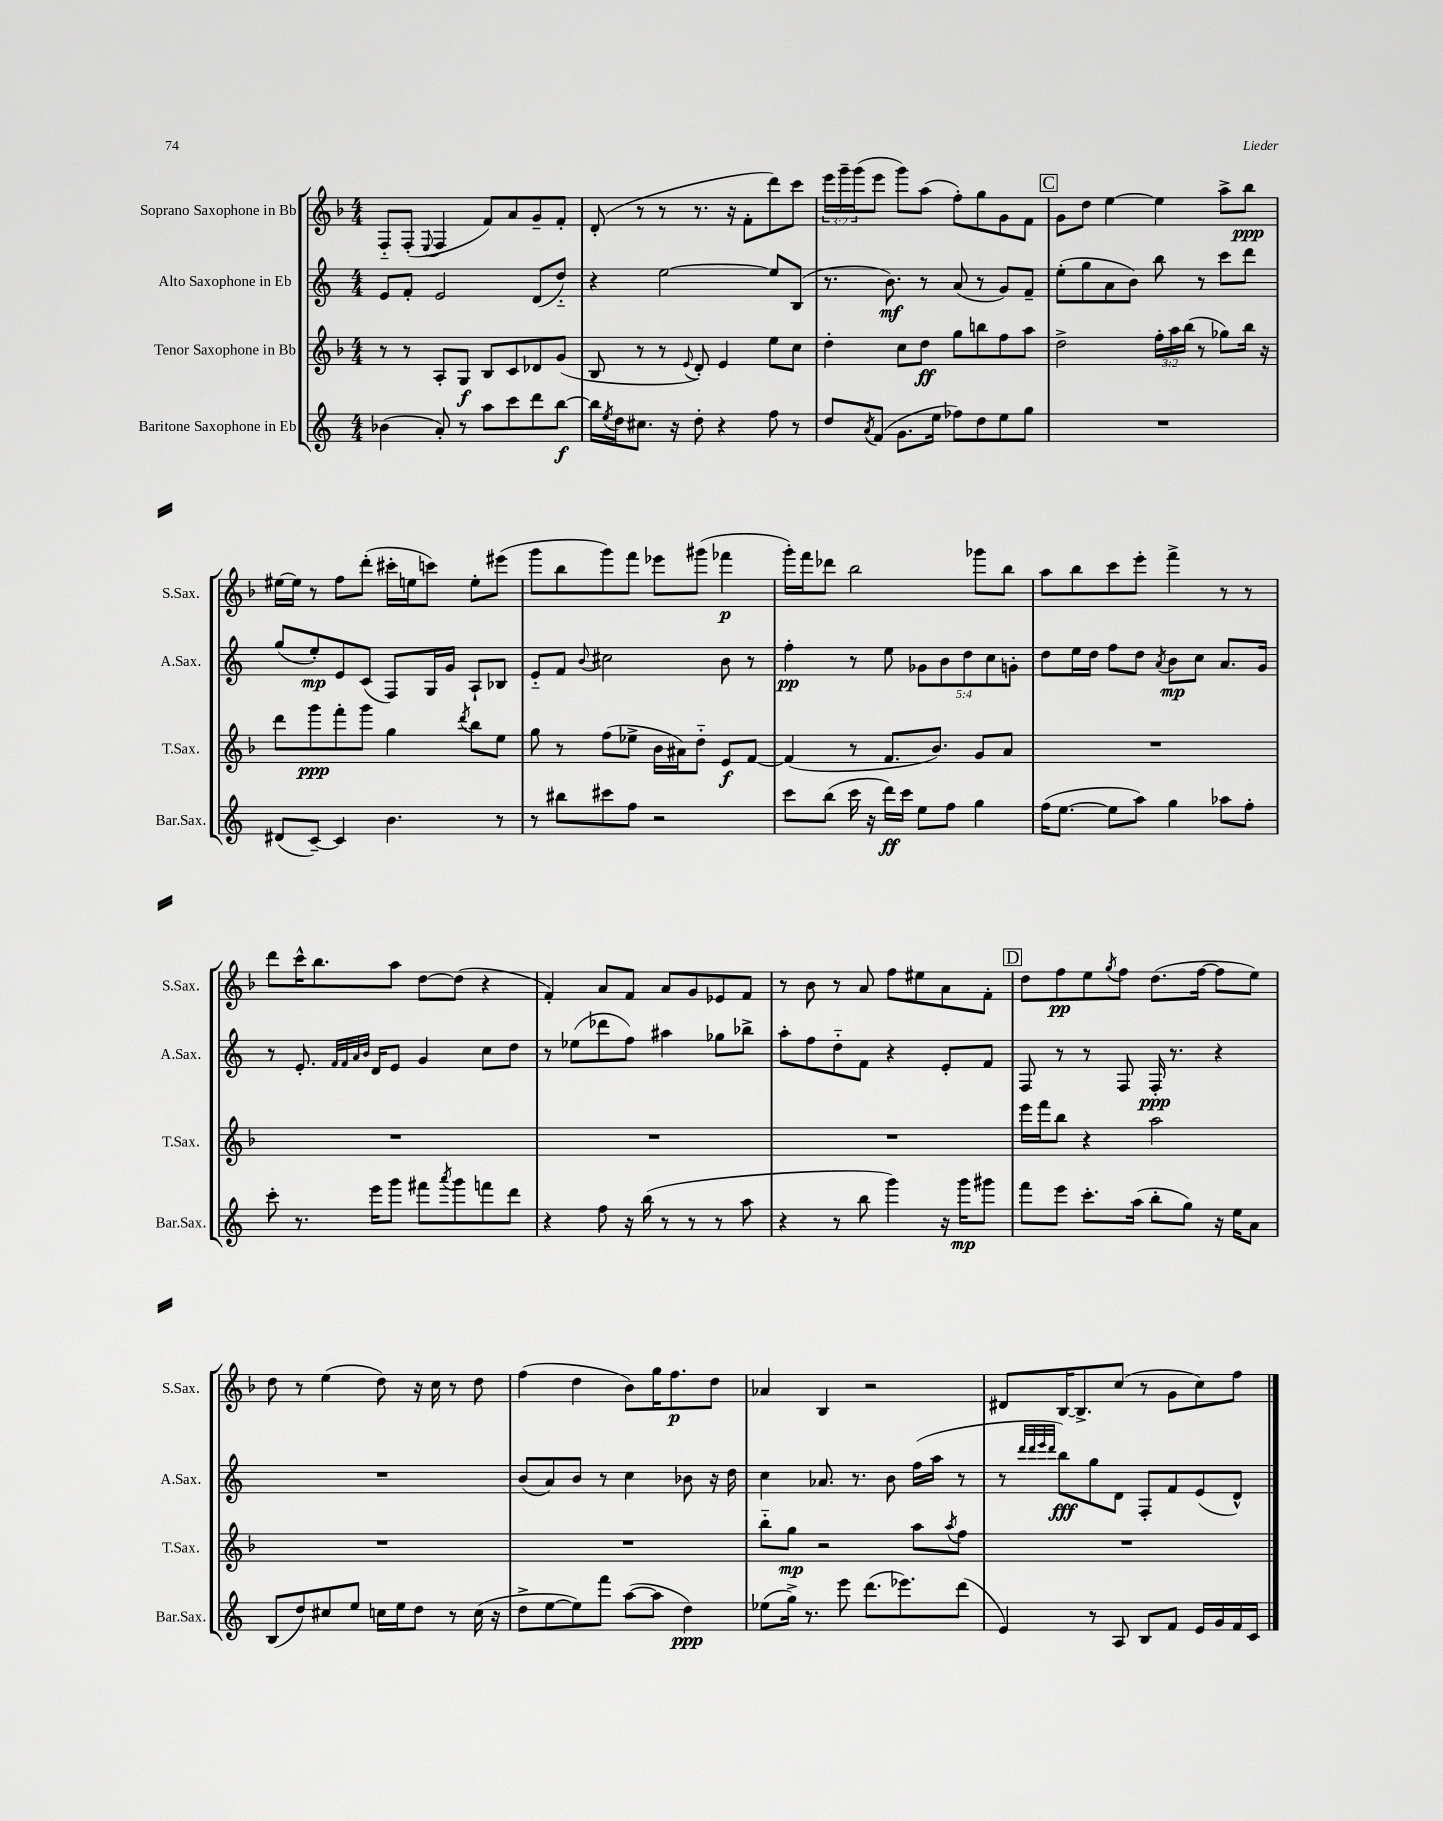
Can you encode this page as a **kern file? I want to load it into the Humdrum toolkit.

**kern	**dynam	**kern	**dynam	**kern	**dynam	**kern	**dynam
*part4	*part4	*part3	*part3	*part2	*part2	*part1	*part1
*staff4	*staff4	*staff3	*staff3	*staff2	*staff2	*staff1	*staff1
*I"Baritone Saxophone in Eb	*	*I"Tenor Saxophone in Bb	*	*I"Alto Saxophone in Eb	*	*I"Soprano Saxophone in Bb	*
*I'Bar.Sax.	*	*I'T.Sax.	*	*I'A.Sax.	*	*I'S.Sax.	*
*clefG2	*	*clefG2	*	*clefG2	*	*clefG2	*
*k[]	*	*k[b-]	*	*k[]	*	*k[b-]	*
*M4/4	*	*M4/4	*	*M4/4	*	*M4/4	*
=67	=67	=67	=67	=67	=67	=67	=67
(4b-X\	.	8r	.	8e/L	.	8F/L	.
.	.	8r	.	8f'/J	.	(8F'/J	.
.	.	.	.	.	.	8qqE/	.
8a'/)	.	8A'/L	.	2e/	.	4F/	.
8r	.	8G/J	f	.	.	.	.
8aa\L	.	8B-/L	.	.	.	8f/L)	.
8ccc\	.	8c/	.	.	.	8a/	.
8ddd\	.	8d-X/	.	(8d/L	.	8g~/	.
[8bb\J	f	(8g/J	.	8dd/J)	.	8f'/J	.
=68	=68	=68	=68	=68	=68	=68	=68
16bb\LL]	.	8B-/	.	4r	.	(8d'/	.
8qee/	.	.	.	.	.	.	.
16dd\J	.	.	.	.	.	.	.
8.cc#X\J	.	8r	.	.	.	8r	.
.	.	8r	.	[2ee\	.	8r	.
16r	.	.	.	.	.	.	.
.	.	8qqe/	.	.	.	.	.
8dd'\	.	8d'/)	.	.	.	8.r	.
4r	.	4e/	.	.	.	.	.
.	.	.	.	.	.	16r	.
.	.	.	.	.	.	8f'\L	.
8ff\	.	8ee\L	.	8ee/L]	.	8ddd\)	.
8r	.	8cc\J	.	(8B/J	.	8ccc\J	.
=69	=69	=69	=69	=69	=69	=69	=69
8dd/L	.	4dd'\	.	8.r	.	24eee\LL	.
.	.	.	.	.	.	24ggg~\	.
.	.	.	.	.	.	(24ggg\J	.
8qa/	.	.	.	.	.	.	.
(8f/J	.	.	.	.	.	8eee\J	.
.	.	.	.	8.b\)	mf	.	.
8.g\L	.	8cc\L	.	.	.	8ggg\L)	.
.	.	8dd\J	ff	8r	.	(8aa\J	.
16ee\Jk	.	.	.	.	.	.	.
8ff-X\L)	.	8gg\L	.	(8a/	.	8ff'\L)	.
8dd\	.	8bbn\	.	8r	.	8gg\	.
8ee\	.	8ff\	.	8g/L)	.	8g\	.
8gg\J	.	8aa\J	.	8f~/J	.	8f\J	.
!!LO:REH:place=s1:t=C
=70	=70	=70	=70	=70	=70	=70	=70
1r	.	2dd^\	.	(8ee'\L	.	8g\L	.
.	.	.	.	8gg\	.	8dd\J	.
.	.	.	.	8a\	.	[4ee\	.
.	.	.	.	8b\J)	.	.	.
.	.	24ff'\LL	.	8bb\	.	4ee\]	.
.	.	24aa\	.	.	.	.	.
.	.	(24bb-\JJ	.	.	.	.	.
.	.	8r	.	8r	.	.	.
.	.	8gg-X\L)	.	8ccc\L	.	8aa^\L	.
.	.	16bb-\Jk	.	8ddd\J	.	8bb-\J	ppp
.	.	16r	.	.	.	.	.
!!LO:LB:g=z
=71	=71	=71	=71	=71	=71	=71	=71
(8d#X/L	.	8ddd\L	.	(8gg/L	.	[16ee#X\LL	.
.	.	.	.	.	.	16ee#\JJ]	.
[8c~/J)	.	8ggg\	ppp	8ee'/)	mp	8r	.
4c/]	.	8fff'\	.	8e/	.	8ff\L	.
.	.	8ggg\J	.	(8c/J	.	(8ddd'\J	.
4.b\	.	4gg\	.	8F/L)	.	16ccc#X'\LL	.
.	.	.	.	.	.	16een\J	.
.	.	.	.	16G/L	.	8cccn\J)	.
.	.	.	.	16g/JJ	.	.	.
.	.	8qddd/	.	.	.	.	.
.	.	8bb-\L	.	8A`/L	.	8ee'\L	.
8r	.	8ee\J	.	8B-X/J	.	(8eee#X\J	.
=72	=72	=72	=72	=72	=72	=72	=72
8r	.	8gg\	.	8e/L	.	8ggg\L	.
8bb#X\L	.	8r	.	8f/J	.	8bb-\	.
.	.	.	.	8qqb/	.	.	.
8ccc#X\	.	(8ff\L	.	2cc#X\	.	8ggg\)	.
8ff\J	.	8ee-X^\J	.	.	.	8fff\J	.
2r	.	16b-\LL	.	.	.	8eee-X\L	.
.	.	16a#X\J)	.	.	.	.	.
.	.	8dd\J	.	.	.	(8ggg#X\J	.
.	.	8e/L	f	8b\	.	4fff-X\	p
.	.	[8f/J	.	8r	.	.	.
=73	=73	=73	=73	=73	=73	=73	=73
8ccc\L	.	(4f/]	.	4ff'\	pp	16ggg'\LL)	.
.	.	.	.	.	.	16fff\J	.
(8bb\J	.	.	.	.	.	8ddd-X\J	.
16ccc\	.	8r	.	8r	.	2bb-\	.
16r	.	.	.	.	.	.	.
16ddd\LL)	ff	8.f/L	.	8ee\	.	.	.
16ccc\JJ	.	.	.	.	.	.	.
8ee\L	.	.	.	10g-X\L	.	.	.
.	.	8.b-/J)	.	.	.	.	.
.	.	.	.	10b\	.	.	.
8ff\J	.	.	.	.	.	.	.
.	.	.	.	10dd\	.	.	.
4gg\	.	8g/L	.	.	.	8ggg-X\L	.
.	.	.	.	10cc\	.	.	.
.	.	8a/J	.	.	.	8bb-\J	.
.	.	.	.	10gn'\J	.	.	.
=74	=74	=74	=74	=74	=74	=74	=74
(16ff\KL	.	1r	.	8dd\L	.	8aa\L	.
[8.ee\J	.	.	.	.	.	.	.
.	.	.	.	16ee\L	.	8bb-\	.
.	.	.	.	16dd\JJ	.	.	.
8ee\L]	.	.	.	8ff\L	.	8ccc\	.
8aa\J)	.	.	.	8dd\J	.	8eee'\J	.
.	.	.	.	8qa/	.	.	.
4gg\	.	.	.	8b\L	mp	4fff^\	.
.	.	.	.	8cc\J	.	.	.
8aa-X\L	.	.	.	8.a/L	.	8r	.
8ff'\J	.	.	.	.	.	8r	.
.	.	.	.	16g/Jk	.	.	.
!!LO:LB:g=z
=75	=75	=75	=75	=75	=75	=75	=75
8ccc'\	.	1r	.	8r	.	8ddd\L	.
8.r	.	.	.	8.e'/	.	16ccc^^\K	.
.	.	.	.	.	.	8.bb-\	.
.	.	.	.	32qqf/LLL	.	.	.
.	.	.	.	32qqf/	.	.	.
.	.	.	.	32qqa/	.	.	.
.	.	.	.	32qqb/JJJ	.	.	.
16eee\KL	.	.	.	16d/KL	.	.	.
8ggg\J	.	.	.	8e/J	.	8aa\J	.
8fff#X\L	.	.	.	4g/	.	[8dd\L	.
8qaaa/	.	.	.	.	.	.	.
8ggg\	.	.	.	.	.	(8dd\J]	.
8fffn\	.	.	.	8cc\L	.	4r	.
8ddd\J	.	.	.	8dd\J	.	.	.
=76	=76	=76	=76	=76	=76	=76	=76
4r	.	1r	.	8r	.	4f'/)	.
.	.	.	.	(8ee-X\L	.	.	.
8ff\	.	.	.	8ddd-X\	.	8a/L	.
16r	.	.	.	8ff\J)	.	8f/J	.
(16bb\	.	.	.	.	.	.	.
8r	.	.	.	4aa#X\	.	8a/L	.
8r	.	.	.	.	.	8g/	.
8r	.	.	.	8gg-X\L	.	8e-X/	.
8aa\	.	.	.	8bb-X^\J	.	8f/J	.
=77	=77	=77	=77	=77	=77	=77	=77
4r	.	1r	.	8aa'\L	.	8r	.
.	.	.	.	8ff\	.	8b-\	.
8r	.	.	.	8dd\	.	8r	.
8bb\	.	.	.	8f\J	.	8a/	.
4ggg\)	.	.	.	4r	.	8ff\L	.
.	.	.	.	.	.	8ee#X\	.
16r	.	.	.	8e'/L	.	8a\	.
16ggg\KL	mp	.	.	.	.	.	.
8ggg#X\J	.	.	.	8f/J	.	8f'\J	.
!!LO:REH:place=s1:t=D
=78	=78	=78	=78	=78	=78	=78	=78
8fff\L	.	16eee\LL	.	8F/	.	8dd\L	.
.	.	16fff\J	.	.	.	.	.
8eee\J	.	8bb-\J	.	8r	.	8ff\	pp
8.ccc'\L	.	4r	.	8r	.	8ee\	.
.	.	.	.	.	.	8qgg/	.
.	.	.	.	8F/	.	8ff\J	.
(16aa\Jk	.	.	.	.	.	.	.
8bb'\L	.	2aa\	.	16F'/	ppp	(8.dd\L	.
.	.	.	.	8.r	.	.	.
8gg\J)	.	.	.	.	.	.	.
.	.	.	.	.	.	[16ff\Jk	.
16r	.	.	.	4r	.	8ff\L]	.
16ee\KL	.	.	.	.	.	.	.
8a\J	.	.	.	.	.	8ee\J)	.
!!LO:LB:g=z
=79	=79	=79	=79	=79	=79	=79	=79
(8B/L	.	1r	.	1r	.	8dd\	.
8dd/)	.	.	.	.	.	8r	.
8cc#X/	.	.	.	.	.	(4ee\	.
8ee/J	.	.	.	.	.	.	.
16ccn\LL	.	.	.	.	.	8dd\)	.
16ee\J	.	.	.	.	.	.	.
8dd\J	.	.	.	.	.	16r	.
.	.	.	.	.	.	16cc\	.
8r	.	.	.	.	.	8r	.
(16cc\	.	.	.	.	.	8dd\	.
16r	.	.	.	.	.	.	.
=80	=80	=80	=80	=80	=80	=80	=80
8dd^\L	.	1r	.	(8b/L	.	(4ff\	.
[8ee\	.	.	.	8a/)	.	.	.
8ee\])	.	.	.	8b/J	.	4dd\	.
8fff\J	.	.	.	8r	.	.	.
([8aa\L	.	.	.	4cc\	.	8b-\L)	.
8aa\J]	.	.	.	.	.	16gg\K	.
.	.	.	.	.	.	8.ff\	p
4dd\)	ppp	.	.	8b-X\	.	.	.
.	.	.	.	16r	.	8dd\J	.
.	.	.	.	16dd\	.	.	.
=81	=81	=81	=81	=81	=81	=81	=81
(8ee-X\L	.	8bb-\L	.	4cc\	.	4a-X/	.
16gg^\Jk)	.	8gg\J	mp	.	.	.	.
8.r	.	.	.	.	.	.	.
.	.	2r	.	8.a-X/	.	4B-/	.
8eee\	.	.	.	.	.	.	.
.	.	.	.	8.r	.	.	.
(8.ddd\L	.	.	.	.	.	2r	.
.	.	.	.	8b\	.	.	.
8.eee-X\)	.	.	.	.	.	.	.
.	.	8aa\L	.	(16ff\LL	.	.	.
.	.	.	.	16aa\JJ	.	.	.
.	.	8qaa/	.	.	.	.	.
(8ddd\J	.	8ff\J	.	8r	.	.	.
=82	=82	=82	=82	=82	=82	=82	=82
4e/)	.	1r	.	8r	.	8d#X/L	.
.	.	.	.	32qqddd/LLL	.	.	.
.	.	.	.	32qqddd/	.	.	.
.	.	.	.	32qqeee/	.	.	.
.	.	.	.	32qqddd/JJJ	.	.	.
.	.	.	.	8bb\L)	fff	[16B-/K	.
.	.	.	.	.	.	8.B-^/]	.
8r	.	.	.	8gg\	.	.	.
8A/	.	.	.	8d\J	.	(8cc/J	.
8B/L	.	.	.	8F'/L	.	8r	.
8f/J	.	.	.	8f/	.	8g\L	.
16e/LL	.	.	.	(8e/	.	8cc\)	.
16g/	.	.	.	.	.	.	.
16f/	.	.	.	8d^^/J)	.	8ff\J	.
16c/JJ	.	.	.	.	.	.	.
==	==	==	==	==	==	==	==
*-	*-	*-	*-	*-	*-	*-	*-
